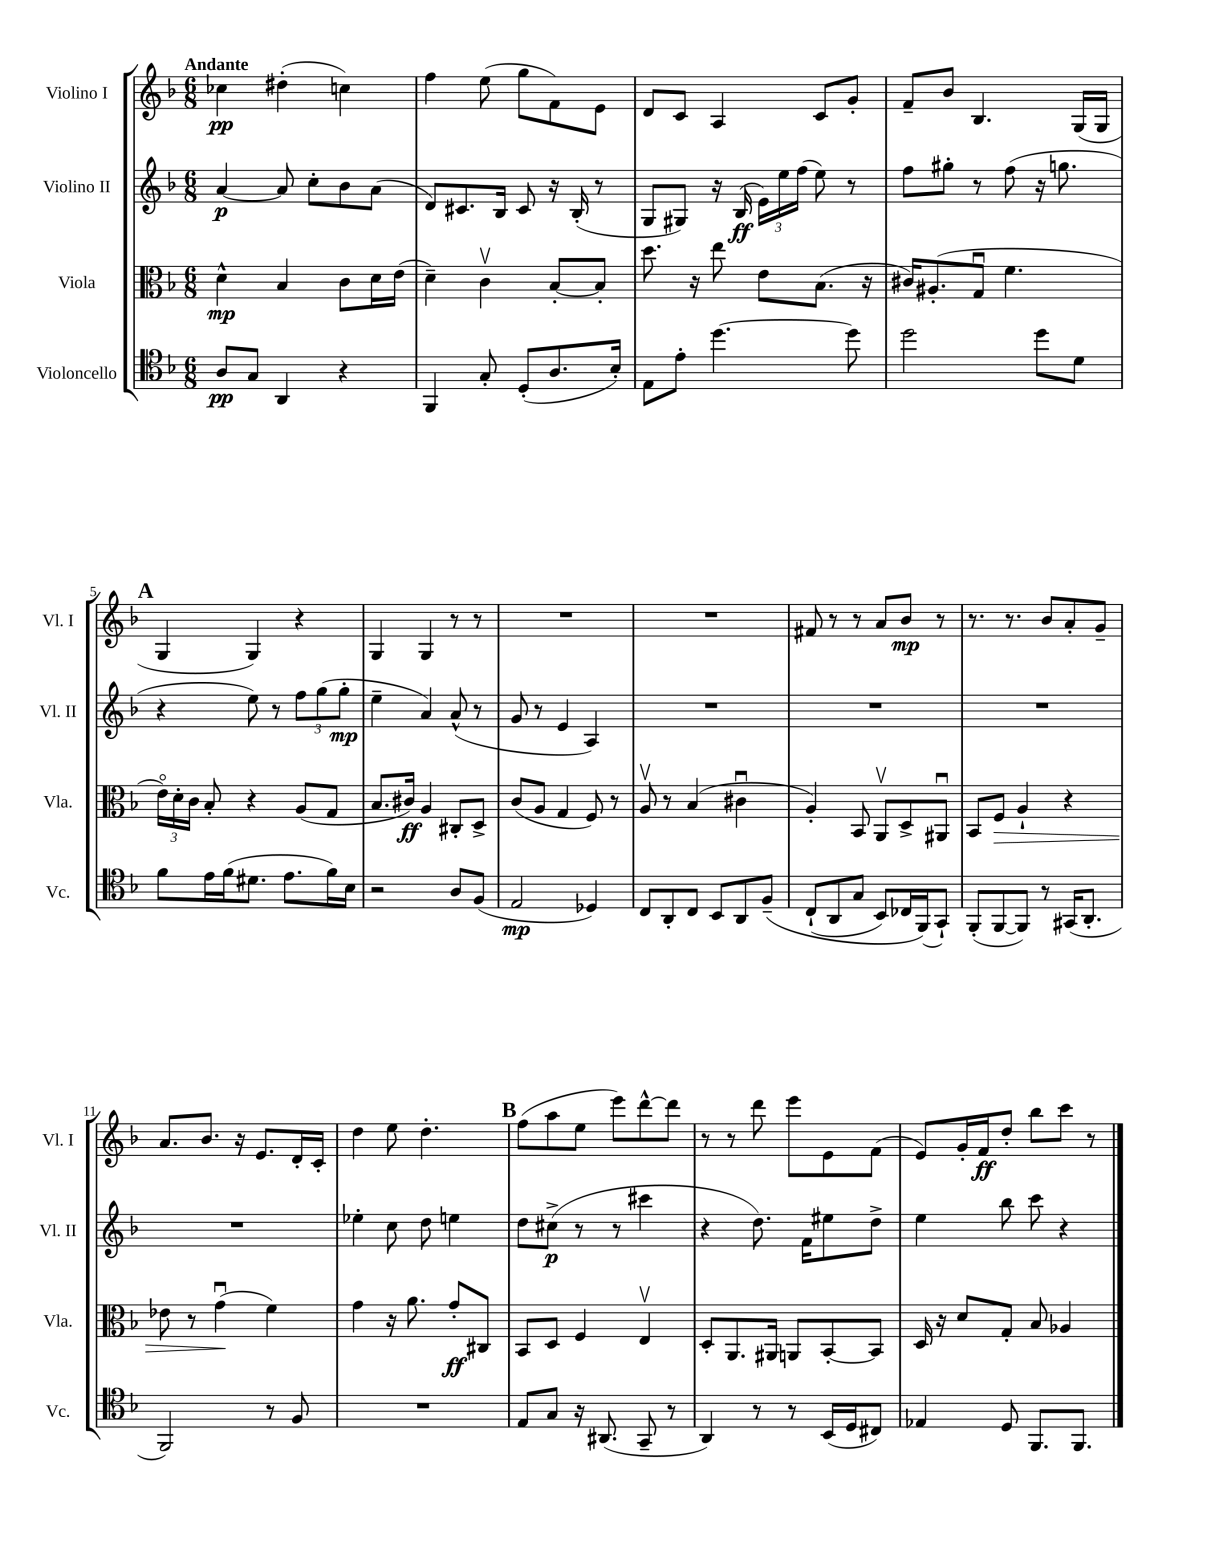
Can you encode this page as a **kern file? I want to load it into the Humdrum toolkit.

**kern	**kern	**kern	**kern
*staff4	*staff3	*staff2	*staff1
*clefC4	*clefC3	*clefG2	*clefG2
*k[b-]	*k[b-]	*k[b-]	*k[b-]
*M6/8	*M6/8	*M6/8	*M6/8
8A/L	4d^^\	[4a/	4cc-\
8G/J	.	.	.
4AA/	4B-/	8a/]	(4dd#'\
.	.	8cc'\L	.
4r	8c\L	8b-\	4cc\)
.	16d\L	(8a\J	.
.	(16e\JJ	.	.
=	=	=	=
4FF/	4d~\)	8d/L)	4ff\
.	.	8.c#/	.
8G'/	4cv\	.	(8ee\
.	.	16B-/Jk	.
(8D'/L	.	8c#/	8gg\L
8.A/	[8B-'/L	16r	8f\)
.	.	(16B-'/	.
.	8B-'/]J	8r	8e\J
16B-'/Jk)	.	.	.
=	=	=	=
8E\L	8.dd\	8G/L	8d/L
8e'\J	.	8G#/J)	8c/J
.	16r	.	.
[4.dd\	8ee\	16r	4A/
.	.	(16B-/	.
.	8e\L	24e\LL)	.
.	.	24ee\	.
.	.	(24ff\JJ	.
.	(8.B-\J	8ee\)	8c/L
8dd\]	.	8r	8g'/J
.	16r	.	.
=	=	=	=
2dd\	16c#/LK)	8ff\L	8f~/L
.	(8.A#'/	.	.
.	.	8gg#'\J	8b-/J
.	8Gu/J	8r	4.B-/
.	4.f\	(8ff\	.
8dd\L	.	16r	.
.	.	8.gg\	.
8d\J	.	.	(16G/LL
.	.	.	16G/JJ
=	=	=	=
8f\L	24eo\LL)	4r	4G/
.	24d'\	.	.
.	24c\JJ	.	.
16e\L	8B-'/	.	.
(16f\J	.	.	.
8.d#\J	4r	8ee\)	4G/)
.	.	8r	.
8.e\L	.	.	.
.	(8A/L	12ff\L	4r
.	.	(12gg\	.
16f\L)	8G/J	.	.
.	.	12gg'\J	.
16B-\JJ	.	.	.
=	=	=	=
2r	8.B-/L	4ee~\	4G/
.	16c#/Jk)	.	.
.	4A/	4a/)	4G/
8A/L	8C#'/L	(8a^^/	8r
(8F/J	8D^/J	8r	8r
=	=	=	=
2E/	(8c/L	8g/	2.r
.	8A/J	8r	.
.	4G/	4e/	.
4D-/)	8F/)	4A/)	.
.	8r	.	.
=	=	=	=
8C/L	8Av/	2.r	2.r
8AA'/	8r	.	.
8C/J	(4B-/	.	.
8BB-/L	.	.	.
8AA/	4c#u\	.	.
&(8F~/J	.	.	.
=	=	=	=
(8C`/L	4A'/)	2.r	8f#/
8AA/	.	.	8r
8G/J	8BB-/	.	8r
8BB-/L)	8AAv/L	.	8a/L
16C-/L	8D^/	.	8b-/J
(16FF/J&)	.	.	.
8GG`/J)	8AA#u/J	.	8r
=	=	=	=
(8FF'/L	8BB-/L	2.r	8.r
[8FF/	8F/J	.	.
.	.	.	8.r
8FF/]J)	4A`/	.	.
8r	.	.	8b-/L
(16GG#/LK	4r	.	8a'/
8.AA'/J	.	.	.
.	.	.	8g~/J
=	=	=	=
2FF/)	8e-\	2.r	8.a/L
.	8r	.	.
.	.	.	8.b-/J
.	(4gu\	.	.
.	.	.	16r
.	.	.	8.e/L
8r	4f\)	.	.
8F/	.	.	16d'/L
.	.	.	16c'/JJ
=	=	=	=
2.r	4g\	4ee-'\	4dd\
.	16r	8cc\	8ee\
.	8.a\	.	.
.	.	8dd\	4.dd'\
.	8g'/L	4ee\	.
.	8C#/J	.	.
=	=	=	=
8E/L	8BB-/L	8dd\L	(8ff\L
8G/J	8D/J	(8cc#^\J	8aa\
16r	4F/	8r	8ee\J
(8.AA#/	.	.	.
.	.	8r	8eee\L)
8GG~/	4Ev/	4ccc#\	[8ddd^^\
8r	.	.	8ddd\]J
=	=	=	=
4AA/)	8D'/L	4r	8r
.	8.AA/	.	8r
8r	.	8.dd\)	8ddd\
.	16AA#/Jk	.	.
8r	8AA/L	.	8eee\L
.	.	16f\LK	.
(16BB-/LL	[8BB-'/	8ee#\	8e\
16D/J	.	.	.
8C#/J)	8BB-/]J	8dd^\J	(8f\J
=	=	=	=
4E-/	16D/	4ee\	8e/L)
.	16r	.	.
.	8d/L	.	16g'/L
.	.	.	16f/J
8D/	8G'/J	8bb-\	8dd'/J
8.FF/L	8B-/	8ccc\	8bb-\L
.	4A-/	4r	8ccc\J
8.FF/J	.	.	.
.	.	.	8r
==	==	==	==
*-	*-	*-	*-
